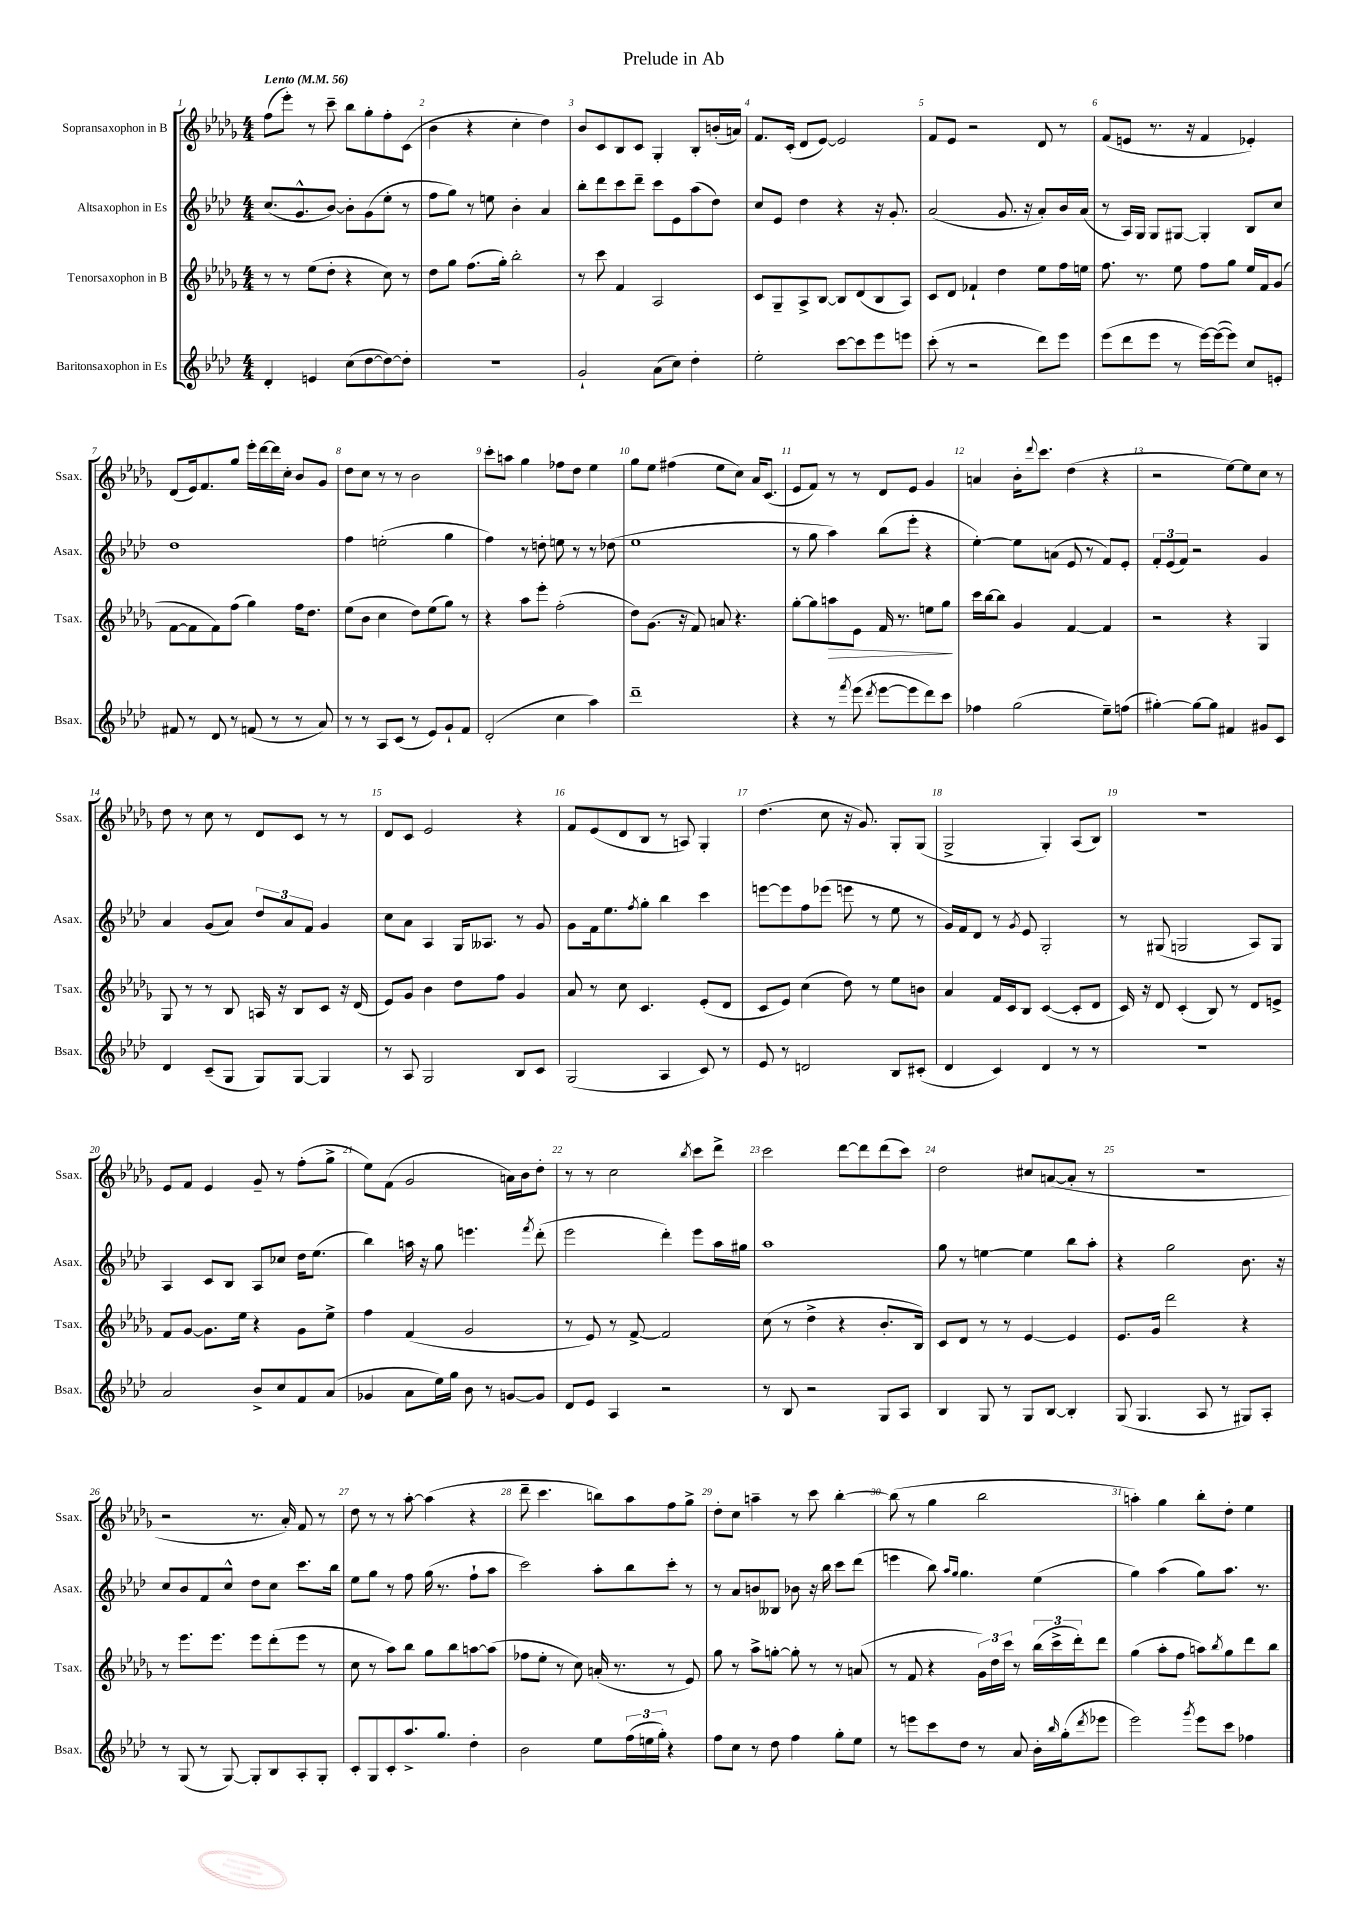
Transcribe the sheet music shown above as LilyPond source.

\header { title = "Prelude in Ab" }
<<
\new StaffGroup <<
\new Staff = "s0" \with { instrumentName = "Sopransaxophon in B" shortInstrumentName = "Ssax." } {
    \clef treble \key des \major \numericTimeSignature \time 4/4 \tempo "Lento" 4 = 56
    f''8( ees'''8-.) r8 c'''8-- bes''8 ges''8-. f''8-. c'8( |
    bes'4 r4 c''4-. des''4) |
    bes'8 c'8 bes8 c'8 ges4-. bes8-. b'16-.( a'16) |
    f'8. c'16-.( des'8 ees'8~) ees'2 |
    f'8 ees'8 r2 des'8 r8 |
    f'8( e'8 r8. r16 f'4 ees'4-.) |
    des'8( ees'16) f'8. ges''8 ees'''16-. des'''16~ des'''16 c''16-. bes'8 ges'8 |
    des''8 c''8 r8 r8 bes'2 |
    c'''8-. a''8 ges''4 fes''8 des''8 ees''4 |
    ges''8 ees''8 fis''4( ees''8 c''8) aes'16 c'8.( |
    ees'8 f'8) r8 r8 des'8 ees'8 ges'4 |
    a'4 bes'16-. \appoggiatura { des'''8 } c'''8. des''4( r4 |
    r2 ees''8~) ees''8 c''8 r8 |
    des''8 r8 c''8 r8 des'8 c'8 r8 r8 |
    des'8 c'8 ees'2 r4 |
    f'8 ees'8( des'8 bes8 r8 a8) ges4-. |
    des''4.( c''8 r16 ges'8.) ges8-. ges8( |
    ges2-> ges4-.) aes8( bes8) |
    R1 |
    ees'8 f'8 ees'4 ges'8-- r8 f''8-.( ges''8-> |
    ees''8) f'8( ges'2 a'16) bes'16 des''8-. |
    r8 r8 c''2 \acciaccatura { bes''8 } c'''8 des'''8-> |
    c'''2 des'''8~ des'''8 des'''8( c'''8) |
    des''2 cis''8 a'8~( a'8-. r8 |
    R1 |
    r2 r8. aes'16-.) f'8 r8 |
    des''8 r8 r8 aes''8~-. aes''4( r4 |
    des'''8-- c'''4. b''8) aes''8 f''8 ges''8-> |
    des''8-. c''8 a''4-- r8 c'''8 bes''4~-. |
    bes''8( r8 ges''4 bes''2 |
    a''4-.) ges''4 bes''8-. des''8-. ees''4 \bar "|." |
}
\new Staff = "s1" \with { instrumentName = "Altsaxophon in Es" shortInstrumentName = "Asax." } {
    \clef treble \key aes \major \numericTimeSignature \time 4/4
    c''8.( g'8.-^ bes'8~) bes'8-. g'8( ees''8-. r8 |
    f''8 g''8) r8 e''8 bes'4-. aes'4 |
    bes''8-. des'''8 c'''8 des'''8-- c'''8 ees'8 aes''8( des''8) |
    c''8 ees'8 des''4 r4 r16 g'8.-. |
    aes'2( g'8. r16 aes'8-.) bes'16 aes'16( |
    r8 aes16) g16 g8 gis8~ gis4-. bes8 c''8 |
    des''1 |
    f''4 e''2-.( g''4 |
    f''4) r8 d''8-. e''8 r8 r8 des''8( |
    ees''1 |
    r8 g''8 aes''4) bes''8( ees'''8-. r4 |
    ees''4~-.) ees''8 a'8( ees'8 r8 f'8) ees'8-. |
    \tuplet 3/2 { f'8-. ees'8( f'8) } r2 g'4 |
    aes'4 g'8( aes'8) \tuplet 3/2 { des''8 aes'8 f'8 } g'4 |
    c''8 aes'8 aes4 g16 aeses8. r8 g'8 |
    g'8 f'16 ees''8. \acciaccatura { f''8 } g''8-. bes''4 c'''4 |
    e'''8~ e'''8 f''8 ees'''8( e'''8 r8 ees''8 r8 |
    g'16) f'16 des'8 r8 \acciaccatura { g'8 } ees'8 g2-. |
    r8 gis8( g2 aes8) g8 |
    aes4 c'8 bes8 aes8 ces''8 des''16 ees''8.( |
    bes''4) a''16 r16 g''8 e'''4. \acciaccatura { f'''8 } des'''8-.( |
    ees'''2 des'''4-.) ees'''8 aes''16 gis''16 |
    aes''1 |
    g''8 r8 e''4~ e''4 bes''8 aes''8-. |
    r4 g''2 bes'8. r16 |
    c''8 bes'8 f'8 c''8-^ des''8 c''8 c'''8. bes''16 |
    ees''8 g''8 r8 f''8 g''16( r8. f''8-! aes''8 |
    c'''2) aes''8-. bes''8 c'''8-. r8 |
    r8 aes'8 b'8 beses8 bes'8 r16 bes''16 c'''8 des'''8( |
    e'''4 bes''8) \grace { aes''16 g''16 } g''4. ees''4( |
    g''4) aes''4( g''8) aes''8. r8. \bar "|." |
}
\new Staff = "s2" \with { instrumentName = "Tenorsaxophon in B" shortInstrumentName = "Tsax." } {
    \clef treble \key des \major \numericTimeSignature \time 4/4
    r8 r8 ees''8( des''8-. r4 c''8) r8 |
    des''8 ges''8 f''8.( ges''16-.) bes''2-. |
    r8 c'''8 f'4 aes2 |
    c'8 ges8-- aes8-> bes8~ bes8 des'8( bes8 aes8) |
    c'8 des'8 fes'4-! des''4 ees''8 f''16 e''16 |
    f''8. r8. ees''8 f''8 ges''8 ees''16 f'16 ges'8( |
    f'8~ f'8 f'8) f''8( ges''4) f''16 des''8. |
    ees''8( bes'8 c''4 des''8) ees''8( ges''8) r8 |
    r4 aes''8 ees'''8-. f''2-.( |
    des''8) ges'8.( r16 f'8) a'8 r4. |
    ges''8~-. ges''8 a''8\> ees'8 f'16 r8. e''8 ges''8\! |
    c'''16 bes''16~ bes''8 ges'4 f'4~ f'4 |
    r2 r4 ges4 |
    ges8 r8 r8 bes8 a16 r16 bes8 c'8 r16 des'16( |
    ees'8) ges'8 bes'4 des''8 f''8 ges'4 |
    aes'8 r8 c''8 c'4. ees'8-.( des'8 |
    c'8 ees'8) c''4( des''8) r8 ees''8 b'8 |
    aes'4 f'16 c'16 bes8 c'4~( c'8-. des'8 |
    c'16) r16 des'8 c'4-.( bes8) r8 des'8 e'8-> |
    f'8 ges'8~ ges'8. ees''16 r4 ges'8 ees''8-> |
    f''4 f'4( ges'2 |
    r8 ees'8) r8 f'8~-> f'2 |
    c''8( r8 des''4-> r4 bes'8.-. bes16) |
    c'8 des'8 r8 r8 ees'4~ ees'4 |
    ees'8. ges'16 des'''2 r4 |
    r8 ees'''8. ees'''8. ees'''8 des'''8-.( ees'''8 r8 |
    c''8 r8 aes''8) bes''8 ges''8 bes''8 a''8~ a''8( |
    fes''8 ees''8-. r8 c''8) a'16-.( r8. r8 ees'8) |
    ges''8 r8 aes''8-> g''8~-. g''8-. r8 r8 a'8( |
    r8 f'8 r4 \tuplet 3/2 { ges'16) des''16 c'''16 } r8 \tuplet 3/2 { bes''16( c'''16-> des'''16-.) } des'''8 |
    ges''4( aes''8-. f''8 a''8) \acciaccatura { bes''8 } ges''8 des'''8 bes''8 \bar "|." |
}
\new Staff = "s3" \with { instrumentName = "Baritonsaxophon in Es" shortInstrumentName = "Bsax." } {
    \clef treble \key aes \major \numericTimeSignature \time 4/4
    des'4-. e'4 c''8( des''8~ des''8~) des''8-. |
    r1 |
    g'2-! aes'8( c''8) des''4-. |
    ees''2-. c'''8~ c'''8 ees'''8 e'''8 |
    c'''8-.( r8 r2 des'''8) ees'''8 |
    ees'''8( des'''8 ees'''8 r8 ees'''16~) ees'''16~( ees'''8) c''8 e'8-. |
    fis'8 r8 des'8 r8 f'8( r8 r8 aes'8) |
    r8 r8 aes8 c'8( r8 ees'8) g'8-! f'8 |
    des'2-.( c''4 aes''4) |
    des'''1-- |
    r4 r8 \acciaccatura { f'''8 } ees'''8( \acciaccatura { des'''8 } ees'''8~ ees'''8 des'''8) c'''8 |
    fes''4 g''2( ees''8--) f''8( |
    gis''4~-.) gis''8~ gis''8 fis'4 gis'8 c'8 |
    des'4 c'8--( g8 g8) g8~ g4 |
    r8 aes8 g2 bes8 c'8 |
    g2( aes4 c'8) r8 |
    ees'8 r8 d'2 bes8 cis'8-.( |
    des'4 c'4) des'4 r8 r8 |
    R1 |
    aes'2 bes'8-> c''8 f'8 aes'8( |
    ges'4 aes'8 ees''16) g''16 bes'8 r8 g'8~ g'8 |
    des'8 ees'8 aes4 r2 |
    r8 bes8 r2 g8 aes8 |
    bes4 g8 r8 g8 bes8~ bes4-. |
    g8( g4. aes8 r8 gis8) aes8-. |
    r8 g8( r8 g8~) g8-. bes8 aes8-. g8-. |
    c'8-. g8 c'8-. aes''8.-> g''8. des''4-. |
    bes'2 ees''8 \tuplet 3/2 { f''16( e''16 g''16-.) } r4 |
    f''8 c''8 r8 des''8 f''4 g''8-. ees''8 |
    r8 e'''8 c'''8 des''8 r8 aes'8 bes'16-. \grace { bes''16 } g''16-.( \acciaccatura { des'''8 } ees'''8 |
    ees'''2) \acciaccatura { g'''8 } ees'''8 c'''8 fes''4 \bar "|." |
}
>>
>>
\layout { \context { \Score \override BarNumber.break-visibility = ##(#f #t #t) barNumberVisibility = #all-bar-numbers-visible } }
